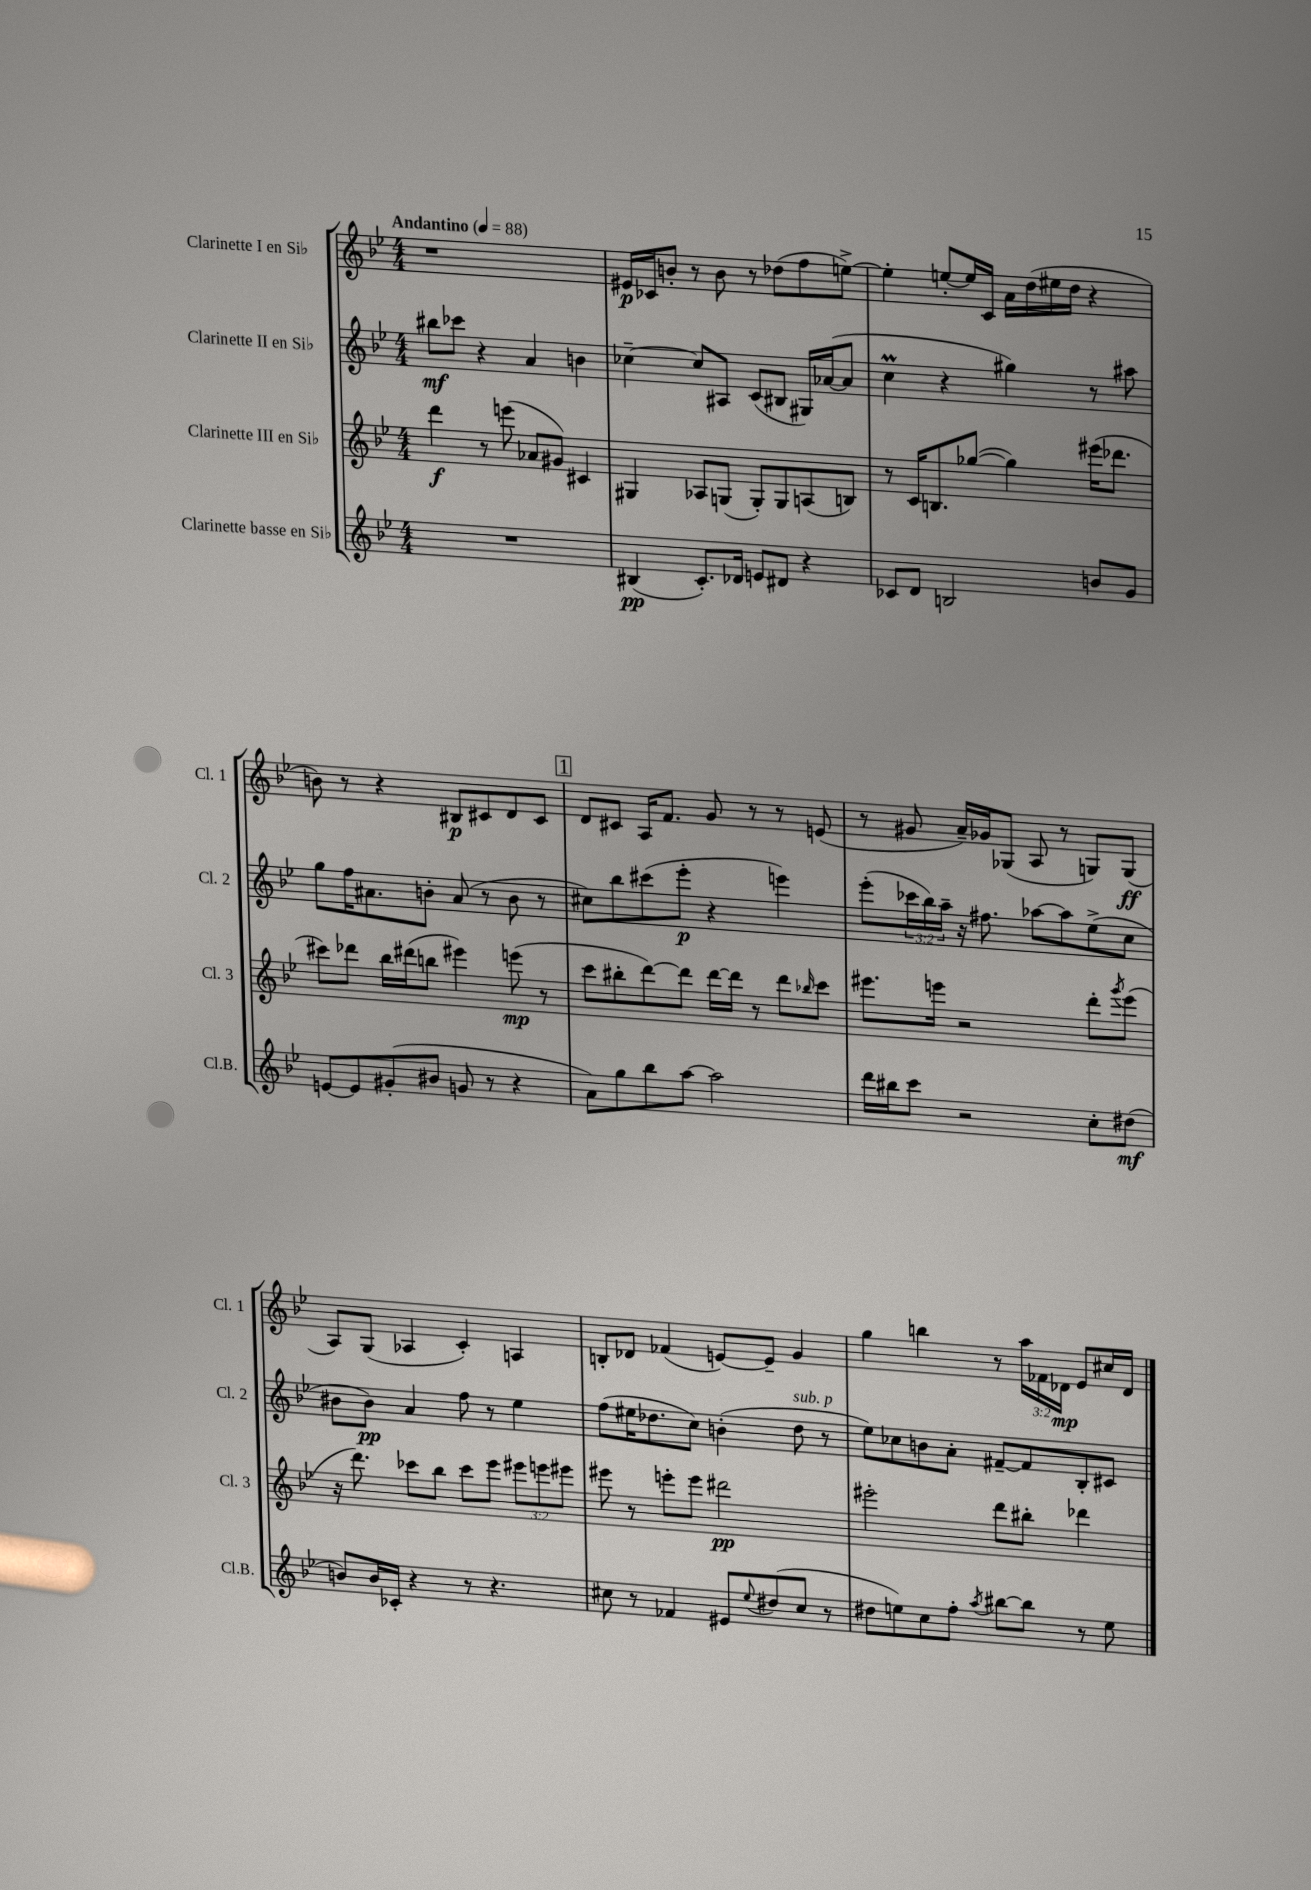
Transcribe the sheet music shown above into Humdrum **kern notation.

**kern	**kern	**kern	**kern
*staff4	*staff3	*staff2	*staff1
*clefG2	*clefG2	*clefG2	*clefG2
*k[b-e-]	*k[b-e-]	*k[b-e-]	*k[b-e-]
*M4/4	*M4/4	*M4/4	*M4/4
*MM88	*MM88	*MM88	*MM88
1r	4ddd	8bb#	1r
.	.	8ccc-	.
.	8r	4r	.
.	(8eee	.	.
.	8a-	4a	.
.	8g#)	.	.
.	4c#	4b	.
=	=	=	=
(4B#	4G#	[4cc-~	16e#
.	.	.	16c-
.	.	.	8b'
8.c')	8A-	8cc-]	8r
.	(8G	8A#	8b
16d-	.	.	.
8e	8G')	(8c	8r
8d#	8G	8B#	(8dd-
4r	(8A	16G#)	8ff
.	.	([16a-	.
.	8B)	8a-]	[8ee^)
=	=	=	=
8c-	8r	4cc	4ee']
8d	16c	.	.
.	8.B	.	.
2B	.	4r	[8ee'
.	([8gg-	.	16ee]
.	.	.	16c
.	4gg-])	4gg#)	16a
.	.	.	(16dd
.	.	.	16ee#
.	.	.	16dd
8b	(16eee#	8r	4r
.	8.ddd-	.	.
8g	.	8aa#	.
=	=	=	=
[8e	8ccc#)	8gg	8b)
8e]	8ddd-	16ff	8r
.	.	8.a#	.
(8g#'	16bb-	.	4r
.	(16ddd#	.	.
8b#	8bb	8b'	.
8g	4eee#)	(8a#	8B#
8r	.	8r	8c#
4r	(8eee	8b	8d
.	8r	8r	8c#
=	=	=	=
8a)	8ccc	8cc#)	8d
8gg	8bb#'	8bb-	8c#
8bb-	[8ddd)	(8ccc#	16A
.	.	.	8.f
[8aa	8ddd]	8eee-'	.
2aa]	[16ddd	4r	8g
.	16ddd]	.	.
.	8r	.	8r
.	8ddd	4eee)	8r
.	16qqbb-	.	.
.	8ccc	.	(8e
=	=	=	=
16ddd	8.eee#	(8eee-'	8r
16bb#	.	.	.
8ccc	.	24ccc-	8g#
.	.	24bb-)	.
.	16eee	.	.
.	.	24aa~	.
2r	2r	16r	16a~)
.	.	8.ff#	16g-
.	.	.	(8G-
.	.	[8aa-	8A
.	.	8aa-]	8r
8cc'	8ddd'	(8ee-^	8G)
.	8qggg	.	.
(8dd#	(8eee	8cc	(8G
=	=	=	=
8b)	16r	8b#	8A)
.	8.ddd)	.	.
16b	.	8b#)	(8G
16c-'	.	.	.
4r	8ccc-	4a	4A-
.	8bb-	.	.
8r	8ccc-	8ff	4c')
4.r	8eee-	8r	.
.	12eee#	4ee-	4A
.	12eee	.	.
.	12eee#	.	.
=	=	=	=
8cc#	8eee#	(8ff	8B'
8r	8r	16ee#	8d-
.	.	8.dd-	.
4f-	8eee'	.	(4f-
.	8eee	8cc)	.
8e#	2ddd#	(4b'	[8e)
8qqee-	.	.	.
(8dd#	.	.	8e~]
8cc#	.	8dd-	4g
8r	.	8r	.
=	=	=	=
8dd#	2eee#'	8ee-)	4gg
8ee)	.	8cc-	.
8cc	.	8b	4bb
8ff'	.	8a'	.
8qaa	.	.	.
[8bb#	8ddd	[8f#~	8r
8bb#]	8bb#'	8f#]	24aa
.	.	.	24f-
.	.	.	24d-
8r	4ddd-	8B-'	8e-
8ee	.	8c#	16cc#
.	.	.	16d-
==	==	==	==
*-	*-	*-	*-
